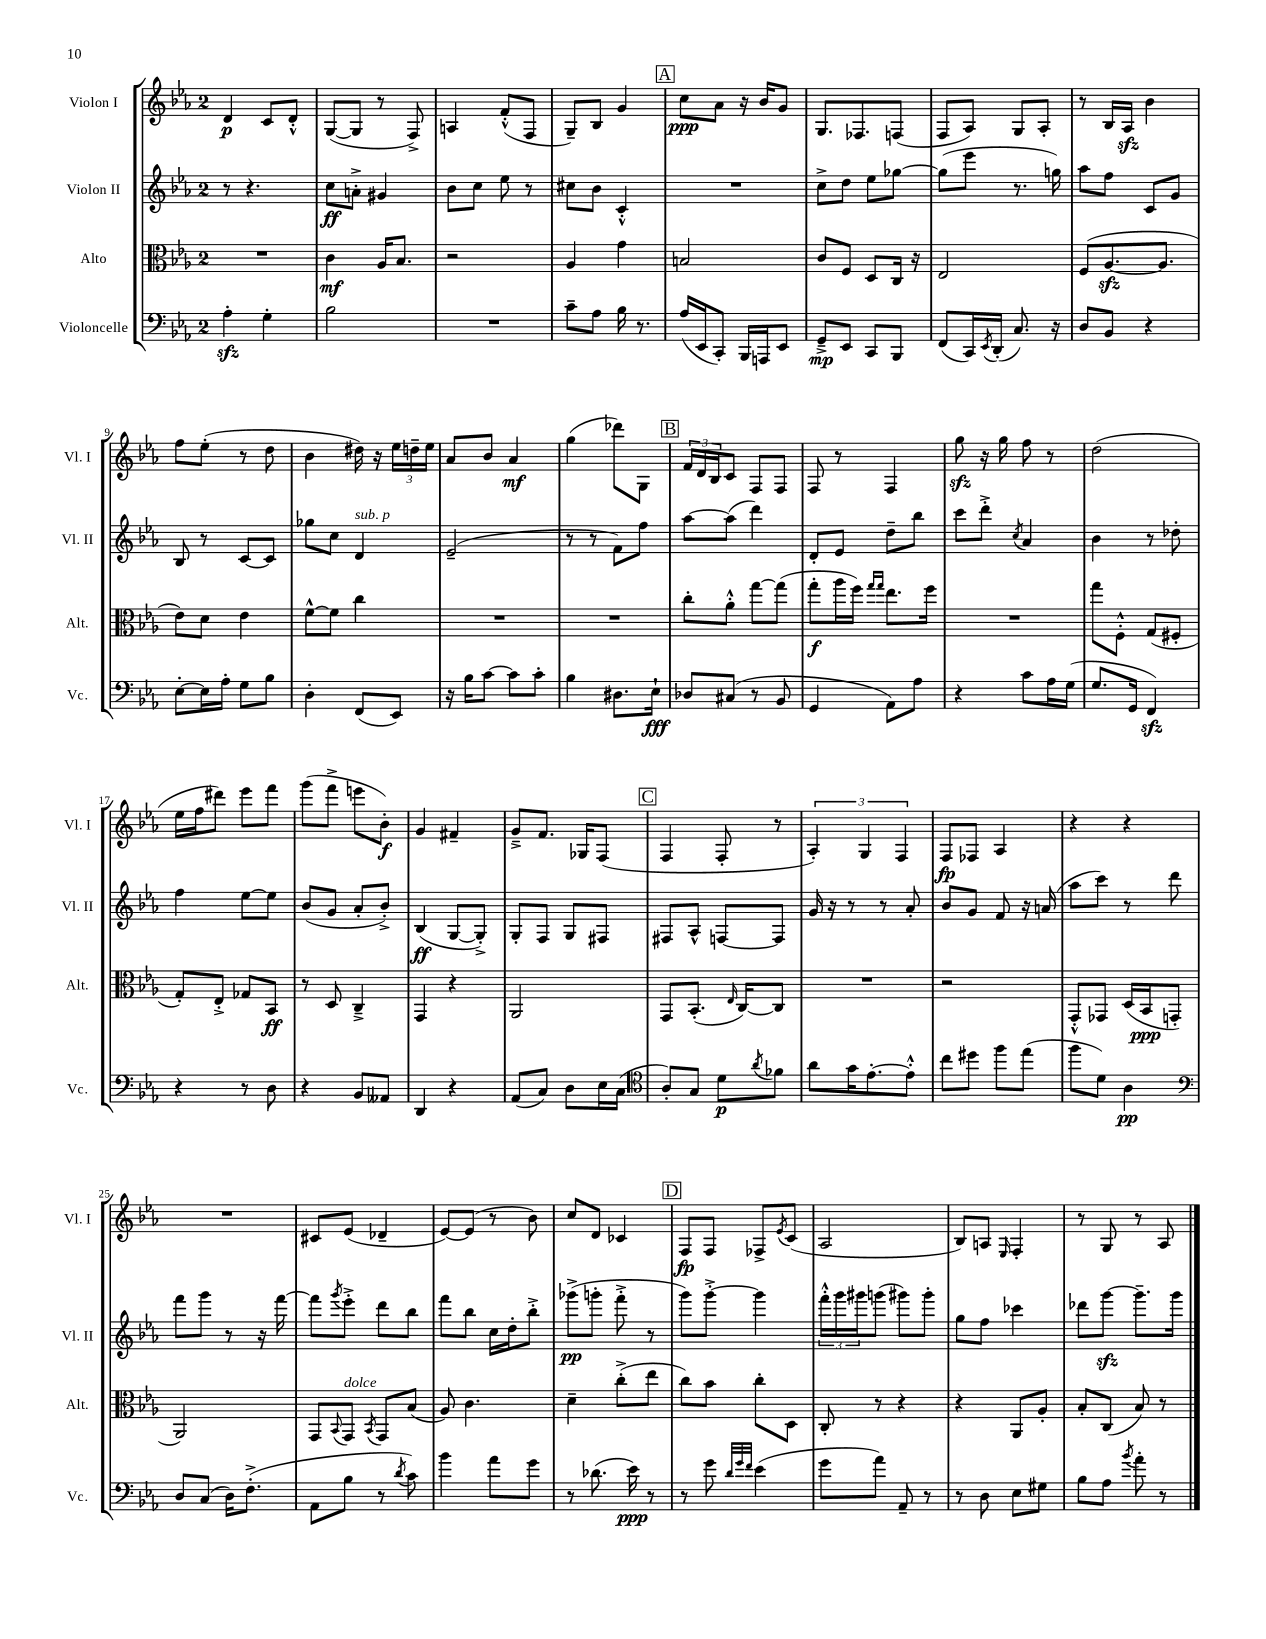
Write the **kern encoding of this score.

**kern	**dynam	**kern	**dynam	**kern	**dynam	**kern	**dynam
*part4	*part4	*part3	*part3	*part2	*part2	*part1	*part1
*staff4	*staff4	*staff3	*staff3	*staff2	*staff2	*staff1	*staff1
*I"Violoncelle	*	*I"Alto	*	*I"Violon II	*	*I"Violon I	*
*I'Vc.	*	*I'Alt.	*	*I'Vl. II	*	*I'Vl. I	*
*clefF4	*	*clefC3	*	*clefG2	*	*clefG2	*
*k[b-e-a-]	*	*k[b-e-a-]	*	*k[b-e-a-]	*	*k[b-e-a-]	*
*M2/4	*	*M2/4	*	*M2/4	*	*M2/4	*
=1	=1	=1	=1	=1	=1	=1	=1
4A-zz'\	.	2r	.	8r	.	4d/	p
.	.	.	.	4.r	.	.	.
4G'\	.	.	.	.	.	8c/L	.
.	.	.	.	.	.	8d'^^/J	.
=2	=2	=2	=2	=2	=2	=2	=2
2B-\	.	4c\	mf	8cc\L	ff	([8G/L	.
.	.	.	.	8an'^\J	.	8G/J]	.
.	.	16A-/KL	.	4g#X/	.	8r	.
.	.	8.B-/J	.	.	.	.	.
.	.	.	.	.	.	8F^/)	.
=3	=3	=3	=3	=3	=3	=3	=3
2r	.	2r	.	8b-\L	.	4An/	.
.	.	.	.	8cc\J	.	.	.
.	.	.	.	8ee-\	.	(8f'^^/L	.
.	.	.	.	8r	.	8F/J	.
=4	=4	=4	=4	=4	=4	=4	=4
8c~\L	.	4A-/	.	8cc#X\L	.	8G~/L)	.
8A-\J	.	.	.	8b-\J	.	8B-/J	.
16B-\	.	4g\	.	4c'^^/	.	4g/	.
8.r	.	.	.	.	.	.	.
!!LO:REH:place=s1:t=A
=5	=5	=5	=5	=5	=5	=5	=5
(16A-/LL	.	2Bn/	.	2r	.	8cc\L	ppp
16EE-/J	.	.	.	.	.	.	.
8CC'/J)	.	.	.	.	.	8a-\J	.
16BBB-/LL	.	.	.	.	.	16r	.
16AAAn/J	.	.	.	.	.	16b-/KL	.
8EE-/J	.	.	.	.	.	8g/J	.
=6	=6	=6	=6	=6	=6	=6	=6
8GG~^/L	mp	8c/L	.	8cc^\L	.	8.G/L	.
8EE-/J	.	8F/J	.	8dd\J	.	.	.
.	.	.	.	.	.	8.F-X/	.
8CC/L	.	8D/L	.	8ee-\L	.	.	.
8BBB-/J	.	16C/Jk	.	[8gg-X\J	.	(8Fn/J	.
.	.	16r	.	.	.	.	.
=7	=7	=7	=7	=7	=7	=7	=7
(8FF/L	.	2E-/	.	(8gg-\L]	.	8F/L	.
16CC/L)	.	.	.	8eee-\J	.	8A-/J)	.
8qEE-/	.	.	.	.	.	.	.
(16DD'/JJ	.	.	.	.	.	.	.
8.C/)	.	.	.	8.r	.	8G/L	.
.	.	.	.	.	.	8A-'/J	.
16r	.	.	.	16ggn\)	.	.	.
=8	=8	=8	=8	=8	=8	=8	=8
8D/L	.	(8F/L	.	8aa-\L	.	8r	.
8BB-/J	.	[8.A-zz/	.	8ff\J	.	16B-/LL	.
.	.	.	.	.	.	16A-zz/JJ	.
4r	.	.	.	8c/L	.	4b-\	.
.	.	8.A-/J]	.	.	.	.	.
.	.	.	.	8g/J	.	.	.
!!LO:LB:g=z
=9	=9	=9	=9	=9	=9	=9	=9
[8E-'\L	.	8e-\L)	.	8B-/	.	8ff\L	.
16E-\L]	.	8d\J	.	8r	.	(8ee-'\J	.
16A-'\JJ	.	.	.	.	.	.	.
8G\L	.	4e-\	.	[8c/L	.	8r	.
8B-\J	.	.	.	8c/J]	.	8dd\	.
=10	=10	=10	=10	=10	=10	=10	=10
4D'\	.	[8f^^\L	.	8gg-X\L	.	4b-\	.
.	.	8f\J]	.	8cc\J	.	.	.
!	!	!	!	!LO:TX:a:i:t=sub. p	!	!	!
(8FF/L	.	4cc\	.	4d/	.	16dd#X\)	.
.	.	.	.	.	.	16r	.
8EE-/J)	.	.	.	.	.	24ee-\LL	.
.	.	.	.	.	.	24ddn~\	.
.	.	.	.	.	.	24ee-\JJ	.
=11	=11	=11	=11	=11	=11	=11	=11
16r	.	2r	.	(2e-~/	.	8a-/L	.
16B-\KL	.	.	.	.	.	.	.
[8c\J	.	.	.	.	.	8b-/J	.
8c\L]	.	.	.	.	.	4a-/	mf
8c'\J	.	.	.	.	.	.	.
=12	=12	=12	=12	=12	=12	=12	=12
4B-\	.	2r	.	8r	.	(4gg\	.
.	.	.	.	8r	.	.	.
8.D#X\L	.	.	.	8f\L)	.	8ddd-X\L)	.
.	.	.	.	8ff\J	.	8G\J	.
16E-`\Jk	fff	.	.	.	.	.	.
!!LO:REH:place=s1:t=B
=13	=13	=13	=13	=13	=13	=13	=13
8D-X/L	.	8cc'\L	.	[8aa-\L	.	24f/LL	.
.	.	.	.	.	.	24d/	.
.	.	.	.	.	.	24B-/J	.
(8C#X/J	.	8a-'^^\J	.	(8aa-\J]	.	8c/J	.
8r	.	[8gg\L	.	4ddd\)	.	8F/L	.
8BB-/	.	(8gg\J]	.	.	.	8F/J	.
=14	=14	=14	=14	=14	=14	=14	=14
4GG/	.	8gg'\L	f	8d'/L	.	8F/	.
.	.	16aa-\L	.	8e-/J	.	8r	.
.	.	16ff\JJ)	.	.	.	.	.
.	.	16qqgg/LL	.	.	.	.	.
.	.	16qqgg/JJ	.	.	.	.	.
8AA-\L)	.	8.ee-\L	.	8dd~\L	.	4F/	.
8A-\J	.	.	.	8bb-\J	.	.	.
.	.	16ff\Jk	.	.	.	.	.
=15	=15	=15	=15	=15	=15	=15	=15
4r	.	2r	.	8ccc\L	.	8ggzz\	.
.	.	.	.	8ddd'^\J	.	16r	.
.	.	.	.	.	.	16gg\	.
.	.	.	.	8qcc/	.	.	.
8c\L	.	.	.	4a-/	.	8ff\	.
16A-\L	.	.	.	.	.	8r	.
(16G\JJ	.	.	.	.	.	.	.
=16	=16	=16	=16	=16	=16	=16	=16
8.G/L	.	8gg\L	.	4b-\	.	(2dd\	.
.	.	8F'^^\J	.	.	.	.	.
16GG/Jk	.	.	.	.	.	.	.
4FFzz/)	.	(8G/L	.	8r	.	.	.
.	.	8F#X'/J	.	8dd-X'\	.	.	.
!!LO:LB:g=z
=17	=17	=17	=17	=17	=17	=17	=17
4r	.	8G'/L)	.	4ff\	.	16ee-\LL	.
.	.	.	.	.	.	16ff\J	.
.	.	8E-'^/J	.	.	.	8ddd#X\J)	.
8r	.	8G-X/L	.	[8ee-\L	.	8eee-\L	.
8D\	.	8BB-/J	ff	8ee-\J]	.	8fff\J	.
=18	=18	=18	=18	=18	=18	=18	=18
4r	.	8r	.	(8b-/L	.	(8ggg\L	.
.	.	8D/	.	8g/J	.	8fff^\J	.
8BB-/L	.	4C~^/	.	8a-'/L	.	8eeen\L	.
8AA--X/J	.	.	.	8b-'^/J)	.	8b-'\J)	f
=19	=19	=19	=19	=19	=19	=19	=19
4DD/	.	4GG/	.	(4B-/	ff	4g/	.
4r	.	4r	.	[8G/L	.	4f#X~/	.
.	.	.	.	8G'^/J])	.	.	.
=20	=20	=20	=20	=20	=20	=20	=20
(8AA-/L	.	2AA-/	.	8G'/L	.	8g~^/L	.
8C/J)	.	.	.	8F/J	.	8.f/J	.
8D\L	.	.	.	8G/L	.	.	.
.	.	.	.	.	.	16G-X/KL	.
16E-\L	.	.	.	8F#X/J	.	(8F/J	.
(16C\JJ	.	.	.	.	.	.	.
!!LO:REH:place=s1:t=C
=21	=21	=21	=21	=21	=21	=21	=21
*clefC4	*	*	*	*	*	*	*
8A-'/L)	.	8GG/L	.	8F#X/L	.	4F/	.
8G/J	.	(8.BB-'/J	.	8A-^^/J	.	.	.
8d\L	p	.	.	[8Fn/L	.	8F'/	.
.	.	16qqE-/	.	.	.	.	.
.	.	[16C/KL)	.	.	.	.	.
8qa-/	.	.	.	.	.	.	.
8f-X\J	.	8C/J]	.	8F/J]	.	8r	.
=22	=22	=22	=22	=22	=22	=22	=22
8a-\L	.	2r	.	16g/	.	6A-'/)	.
.	.	.	.	16r	.	.	.
16g\K	.	.	.	8r	.	.	.
.	.	.	.	.	.	6G/	.
[8.e-'\	.	.	.	.	.	.	.
.	.	.	.	8r	.	.	.
.	.	.	.	.	.	6F/	.
8e-'^^\J]	.	.	.	8a-'/	.	.	.
=23	=23	=23	=23	=23	=23	=23	=23
8cc\L	.	2r	.	8b-/L	.	8F/L	fp
8dd#X\J	.	.	.	8g/J	.	8F-X/J	.
8ff\L	.	.	.	8f/	.	4A-/	.
(8ee-\J	.	.	.	16r	.	.	.
.	.	.	.	(16an/	.	.	.
=24	=24	=24	=24	=24	=24	=24	=24
8ff\L	.	8GG'^^/L	.	8aa-\L	.	4r	.
8d\J)	.	8GG-X/J	.	8ccc\J)	.	.	.
4A-\	pp	(16D/LL	.	8r	.	4r	.
.	.	16BB-/J	ppp	.	.	.	.
.	.	8GGn'/J	.	8ddd\	.	.	.
!!LO:LB:g=z
=25	=25	=25	=25	=25	=25	=25	=25
*clefF4	*	*	*	*	*	*	*
8D/L	.	2AA-/)	.	8fff\L	.	2r	.
(8C/J	.	.	.	8ggg\J	.	.	.
16D\KL)	.	.	.	8r	.	.	.
(8.F'^\J	.	.	.	.	.	.	.
.	.	.	.	16r	.	.	.
.	.	.	.	[16fff\	.	.	.
=26	=26	=26	=26	=26	=26	=26	=26
8AA-\L	.	8GG/L	.	8fff\L]	.	8c#X/L	.
.	.	8qqBB-/	.	8qggg/	.	.	.
!	!	!LO:TX:a:i:t=dolce	!	!	!	!	!
8B-\J	.	8GG/J	.	8eee-'^\J	.	(8e-/J	.
.	.	8qBB-/	.	.	.	.	.
8r	.	8GG/L	.	8ddd\L	.	4d-X~/	.
8qd/	.	.	.	.	.	.	.
8c\)	.	(8B-/J	.	8bb-\J	.	.	.
=27	=27	=27	=27	=27	=27	=27	=27
4b-\	.	8A-/)	.	8fff\L	.	[8e-/L)	.
.	.	4.c\	.	8bb-\J	.	(8e-/J]	.
8a-\L	.	.	.	16cc\LL	.	8r	.
.	.	.	.	16dd'\J	.	.	.
8g\J	.	.	.	8bb-'^\J	.	8b-\)	.
=28	=28	=28	=28	=28	=28	=28	=28
8r	.	4d~\	.	(8ggg-X^\L	pp	8cc/L	.
(8.d-X\	.	.	.	8gggn'\J	.	8d/J	.
.	.	(8cc'^\L	.	8fff'^\	.	4c-X/	.
16e-\)	ppp	.	.	.	.	.	.
8r	.	8ee-\J	.	8r	.	.	.
!!LO:REH:place=s1:t=D
=29	=29	=29	=29	=29	=29	=29	=29
8r	.	8cc\L)	.	8ggg\L)	.	8F/L	fp
8g\	.	8b-\J	.	[8ggg'^\J	.	8F/J	.
32qqd/LLL	.	.	.	.	.	.	.
32qqg/	.	.	.	.	.	.	.
32qqf/JJJ	.	.	.	.	.	.	.
(4e-\	.	8cc'\L	.	4ggg\]	.	8F-X^/L	.
.	.	.	.	.	.	8qe-/	.
.	.	8D\J	.	.	.	(8c/J	.
=30	=30	=30	=30	=30	=30	=30	=30
8g\L	.	8C'/	.	24fff'^^\LL	.	2A-/	.
.	.	.	.	24ggg\	.	.	.
.	.	.	.	24ggg#X\J	.	.	.
8a-\J)	.	8r	.	(8gggn\J	.	.	.
8AA-~/	.	4r	.	8ggg#X\L)	.	.	.
8r	.	.	.	8ggg#'\J	.	.	.
=31	=31	=31	=31	=31	=31	=31	=31
8r	.	4r	.	8gg\L	.	8B-/L)	.
8D\	.	.	.	8ff\J	.	8An/J	.
.	.	.	.	.	.	16qqE-/	.
8E-\L	.	8AA-/L	.	4ccc-X\	.	4F'/	.
8G#X\J	.	8A-'/J	.	.	.	.	.
=32	=32	=32	=32	=32	=32	=32	=32
8B-\L	.	8B-'/L	.	8ddd-X\L	.	8r	.
8A-\J	.	(8C/J	.	[8gggzz\J	.	8G/	.
8qb-/	.	.	.	.	.	.	.
8a-'\	.	8B-/)	.	8.ggg~\L]	.	8r	.
8r	.	8r	.	.	.	8A-/	.
.	.	.	.	16ggg\Jk	.	.	.
==	==	==	==	==	==	==	==
*-	*-	*-	*-	*-	*-	*-	*-
